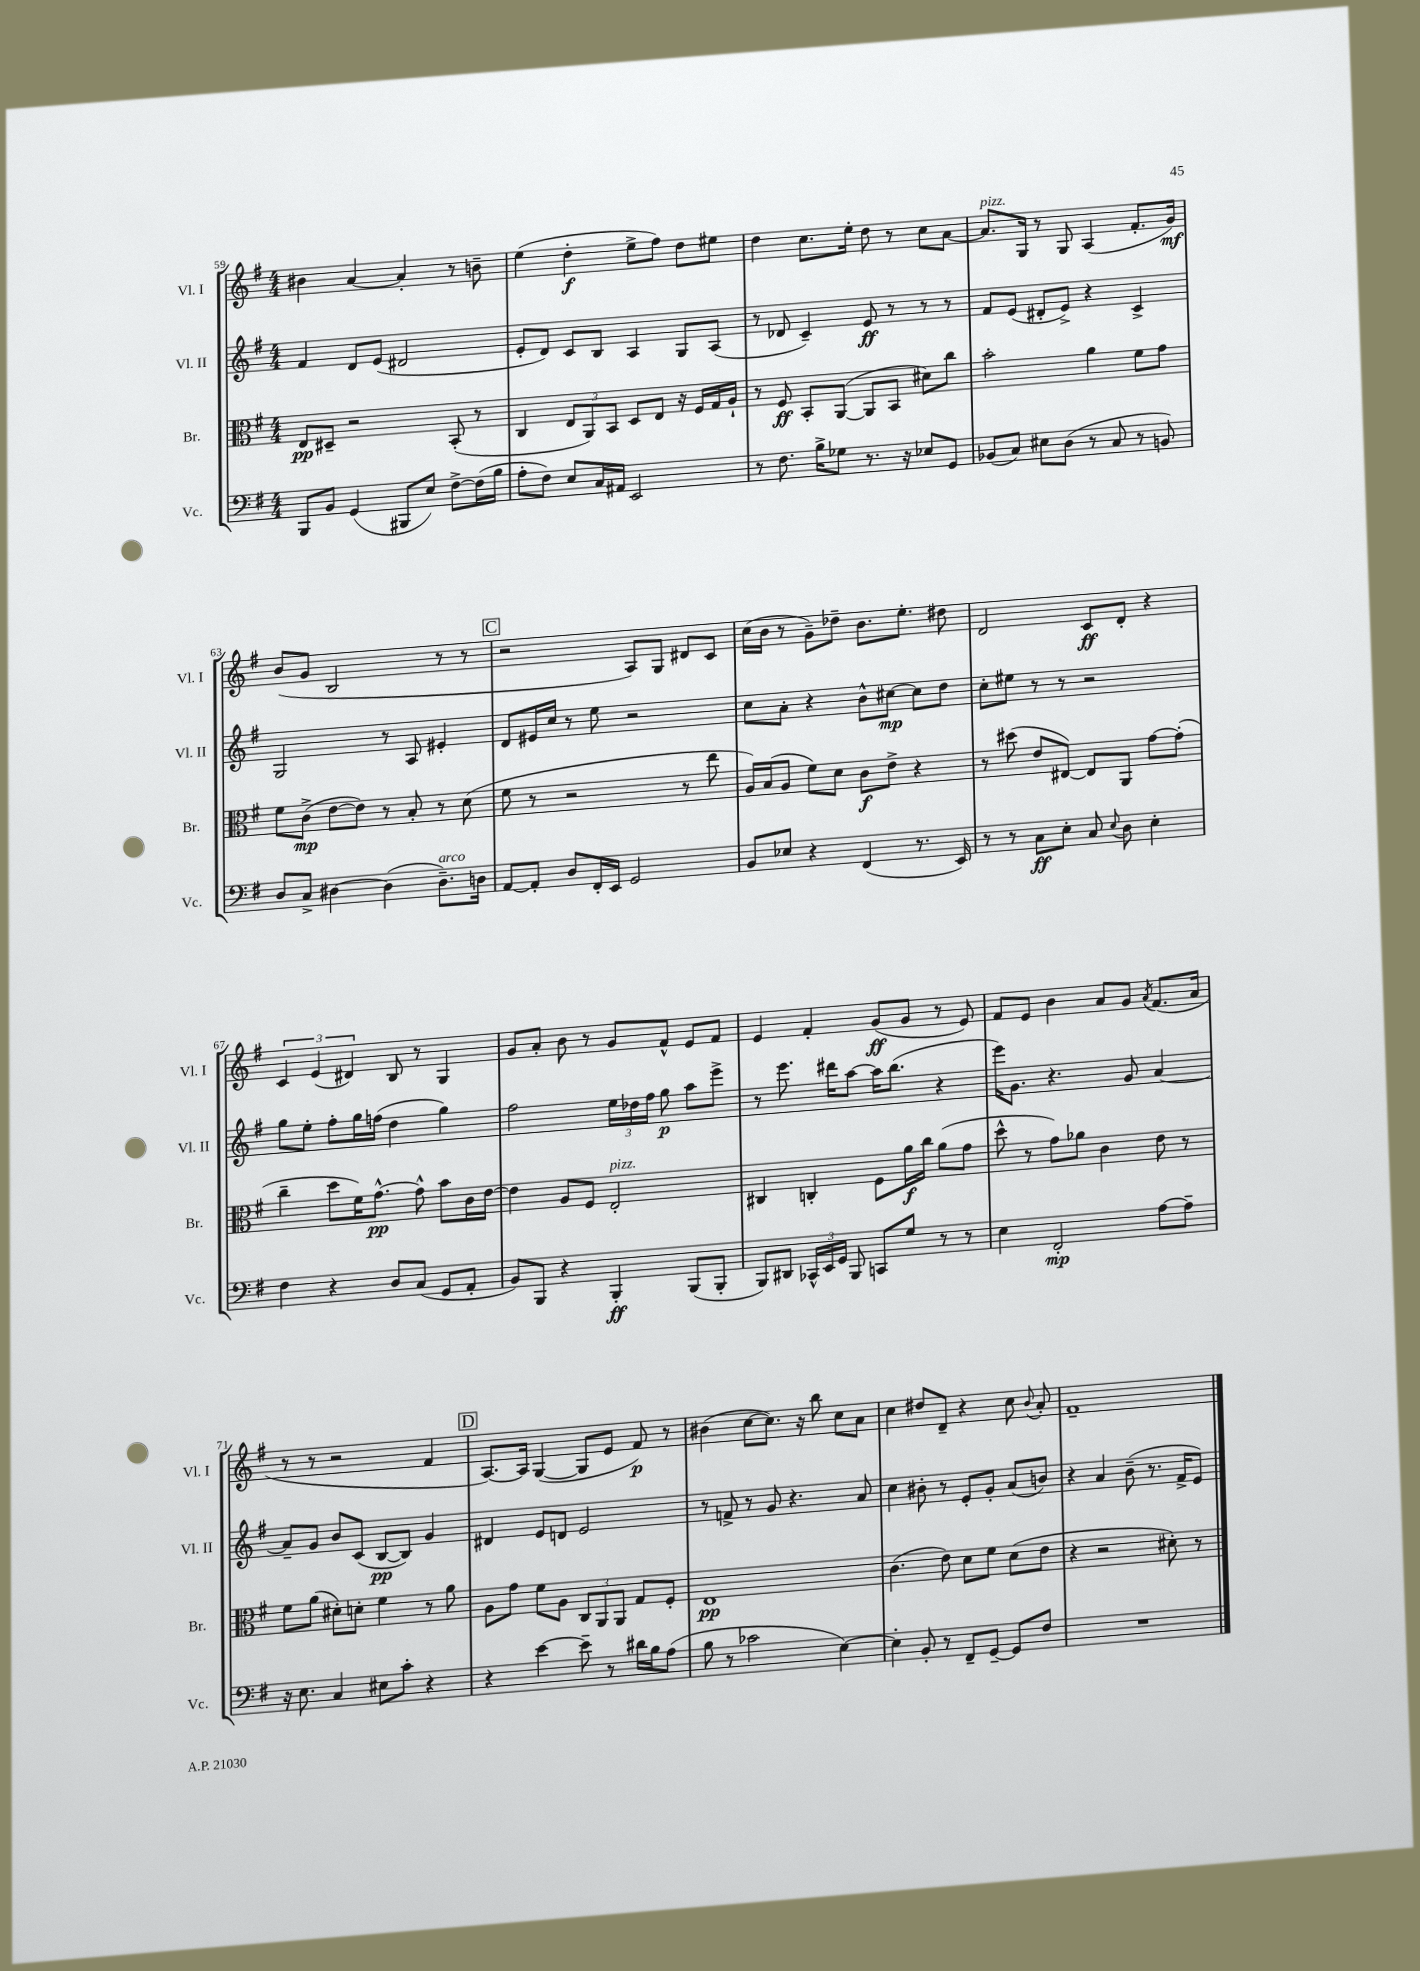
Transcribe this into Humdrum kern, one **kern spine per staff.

**kern	**kern	**kern	**kern
*staff4	*staff3	*staff2	*staff1
*clefF4	*clefC3	*clefG2	*clefG2
*k[f#]	*k[f#]	*k[f#]	*k[f#]
*M4/4	*M4/4	*M4/4	*M4/4
8BBB/L	8E/L	4f#/	4b#\
8BB/J	8D#~/J	.	.
(4GG/	2r	8d/L	[4a/
.	.	(8e/J	.
8BBB#/L	.	2d#/	4a'/]
8E/J)	.	.	.
[8F#^\L	(8BB'/	.	8r
(16F#\]L	8r	.	8b~\
16B\JJ	.	.	.
=	=	=	=
8A'\L	4C/	8e'/L	(4ee\
8F#\J)	.	8d/J)	.
8E/L	12E/L	8c/L	4dd'\
.	12AA/)	.	.
16C/L	.	8B/J	.
.	12BB/J	.	.
16AA#/JJ	.	.	.
2EE/	8D/L	4A/	8ee^\L
.	8E/J	.	8ff#\J)
.	16r	8G/L	8dd\L
.	16F#/LL	.	.
.	16G/	(8A/J	8ee#\J
.	16A`/JJ	.	.
=	=	=	=
8r	8r	8r	4dd\
8.F#\	8F#/	8d-/	.
.	8BB'/L	4c~/)	8.cc\L
16B^\LK	.	.	.
8G-\J	([8AA/J	.	.
.	.	.	16ee'\Jk
8.r	8AA/]L	8e/	8dd\
.	8BB/J	8r	8r
16r	.	.	.
8E-/L	8d#\L)	8r	8cc\L
8GG/J	8cc\J	8r	[8a\J
=	=	=	=
(8BB-/L	2b'\	8f#/L	8.a/]L
8C/J)	.	(8e/J	.
.	.	.	16G/Jk
8E#\L	.	8d#'/L	8r
(8D\J	.	8e^/J)	8G/
8r	4a\	4r	(4A/
8C/	.	.	.
8r	8f#\L	4c^/	8.f#'/L
8BB/)	8g\J	.	.
.	.	.	16g/Jk)
=	=	=	=
8D/L	8f#\L	2G/	(8b/L
8C^/J	(8c^\J	.	8g/J
[4D#\	[8e\L	.	2B/
.	8e\]J)	.	.
(4D#\]	8r	8r	.
.	8B'/	8A/	.
8.D#~\L)	8r	4e#'/	8r
.	(8d\	.	8r
16D\Jk	.	.	.
=	=	=	=
[8AA/L	8f#\	8d/L	2r
8AA'/]J	8r	16e#/L	.
.	.	16cc/JJ	.
8D/L	2r	8r	.
16FF#'/L	.	8ee\	.
16EE/JJ	.	.	.
2GG/	.	2r	8A/L)
.	.	.	8G/J
.	8r	.	8d#/L
.	8ee\	.	8c/J
=	=	=	=
8BB/L	16A/LL)	8cc\L	(16cc\LL
.	(16B/J	.	16b\JJ
8E-/J	8A/J	8a'\J	8r
4r	8f#\L)	4r	8g~\L)
.	8d\J	.	8dd-~\J
(4FF#/	8c\L	8b^^\L	8.b\L
.	8e^\J	[8cc#\J	.
.	.	.	8.ee'\J
8.r	4r	8cc#\]L	.
.	.	8dd\J	8dd#\
16EE/)	.	.	.
=	=	=	=
8r	8r	8cc'\L	2d/
8r	(8dd#\	8ee#\J	.
8C\L	8e/L	8r	.
8E'\J	[8E#/J)	8r	.
8C/	8E#/]L	2r	8c/L
8qqE/	.	.	.
8D\	8AA/J	.	8d'/J
4E'\	[8g\L	.	4r
.	(8g'\]J	.	.
=	=	=	=
4F#\	4cc~\	8gg\L	6c/
.	.	8ee'\J	.
.	.	.	(6e/
4r	8dd\L	8ff#'\L	.
.	.	.	6d#/)
.	16f#\K)	16gg\L	.
.	[8.g^^\J	(16ff\JJ	.
8D/L	.	4dd\	8B/
(8C/J	8g^^\]	.	8r
8GG/L	8b\L	4gg\)	4G/
8AA'/J	16c\L	.	.
.	[16e\JJ	.	.
=	=	=	=
8BB/L)	4e\]	2ff#\	8g/L
8BBB/J	.	.	8a'/J
4r	8A/L	.	8b\
.	8F#/J	.	8r
4BBB'/	2E'/	24ee\LL	8g/L
.	.	24dd-\	.
.	.	24ff#\JJ	.
.	.	8gg\	8f#^^/J
(8BBB/L	.	8aa\L	8e/L
8BBB'/J	.	8eee^\J	8f#/J
=	=	=	=
8BBB/L)	4C#/	8r	4e/
8DD#/J	.	8.eee\	.
24CC-^^/LL	4C'/	.	4f#'/
24EE/	.	.	.
.	.	16ddd#\LK	.
24GG/JJ	.	.	.
8BBB/	.	[8aa\J	.
8CC/L	8F#\L	16aa\]LK	(8g/L
.	.	(8.bb\J	.
8G/J	16a\L	.	8g/J
.	16cc\JJ	.	.
8r	(8a\L	4r	8r
8r	8g\J	.	8e/)
=	=	=	=
4E\	8dd^^\	16eee\LK)	8f#/L
.	.	8.g\J	.
.	8r	.	8e/J
2FF#'/	8g\L)	4.r	4b\
.	8a-\J	.	.
.	4c\	.	8a/L
.	.	8g/	8g/J
.	.	.	8qa/
[8A\L	8e\	[4a/	(8.f#/L
8A~\]J	8r	.	.
.	.	.	16a/Jk
=	=	=	=
16r	8f#\L	8a~/]L	8r
8.E\	.	.	.
.	(8a\J	8g/J	8r
4C/	8d#'\L)	8b/L	2r
.	8d'\J	(8c/J	.
8E#\L	4f#\	[8B/L	.
8c'\J	.	8B/]J)	.
4r	8r	4g/	4f#/
.	8a\	.	.
=	=	=	=
4r	8A\L	4d#/	[8.A/L)
.	8g\J	.	.
.	.	.	16A/]Jk
[4e\	8f#\L	8e/L	([4G/
.	8A\J	8d/J	.
8e~\]	12C/L	2e/	8G/]L
.	12AA/	.	.
8r	.	.	8e/J
.	12AA/J	.	.
16d#\LL	8G/L	.	8f#/)
16B\J	.	.	.
(8A\J	8F#'/J	.	8r
=	=	=	=
8B\	1E	8r	(4b#\
8r	.	8f^/	.
2c-\	.	8r	[8cc\L
.	.	8g/	8.cc\]J)
.	.	4.r	.
.	.	.	16r
.	.	.	8bb\
[4E\)	.	.	8cc\L
.	.	8a/	8a\J
=	=	=	=
4E'\]	(4.c\	4cc\	4cc\
8BB'/	.	8b#'\	8dd#/L
8r	8e\)	8r	8d~/J
8FF#~/L	8d\L	8e'/L	4r
[8GG~/J	8f#\J	8g'/J	.
8GG/]L	(8d\L	(8a/L	8cc\
.	.	.	8qqb/
8F#/J	8e\J	8b/J)	8a'/
=	=	=	=
1r	4r	4r	1f#~
.	2r	4a/	.
.	.	(8b~\	.
.	.	8.r	.
.	8d#'\)	.	.
.	.	16f#^/LK	.
.	8r	8e/J)	.
==	==	==	==
*-	*-	*-	*-
